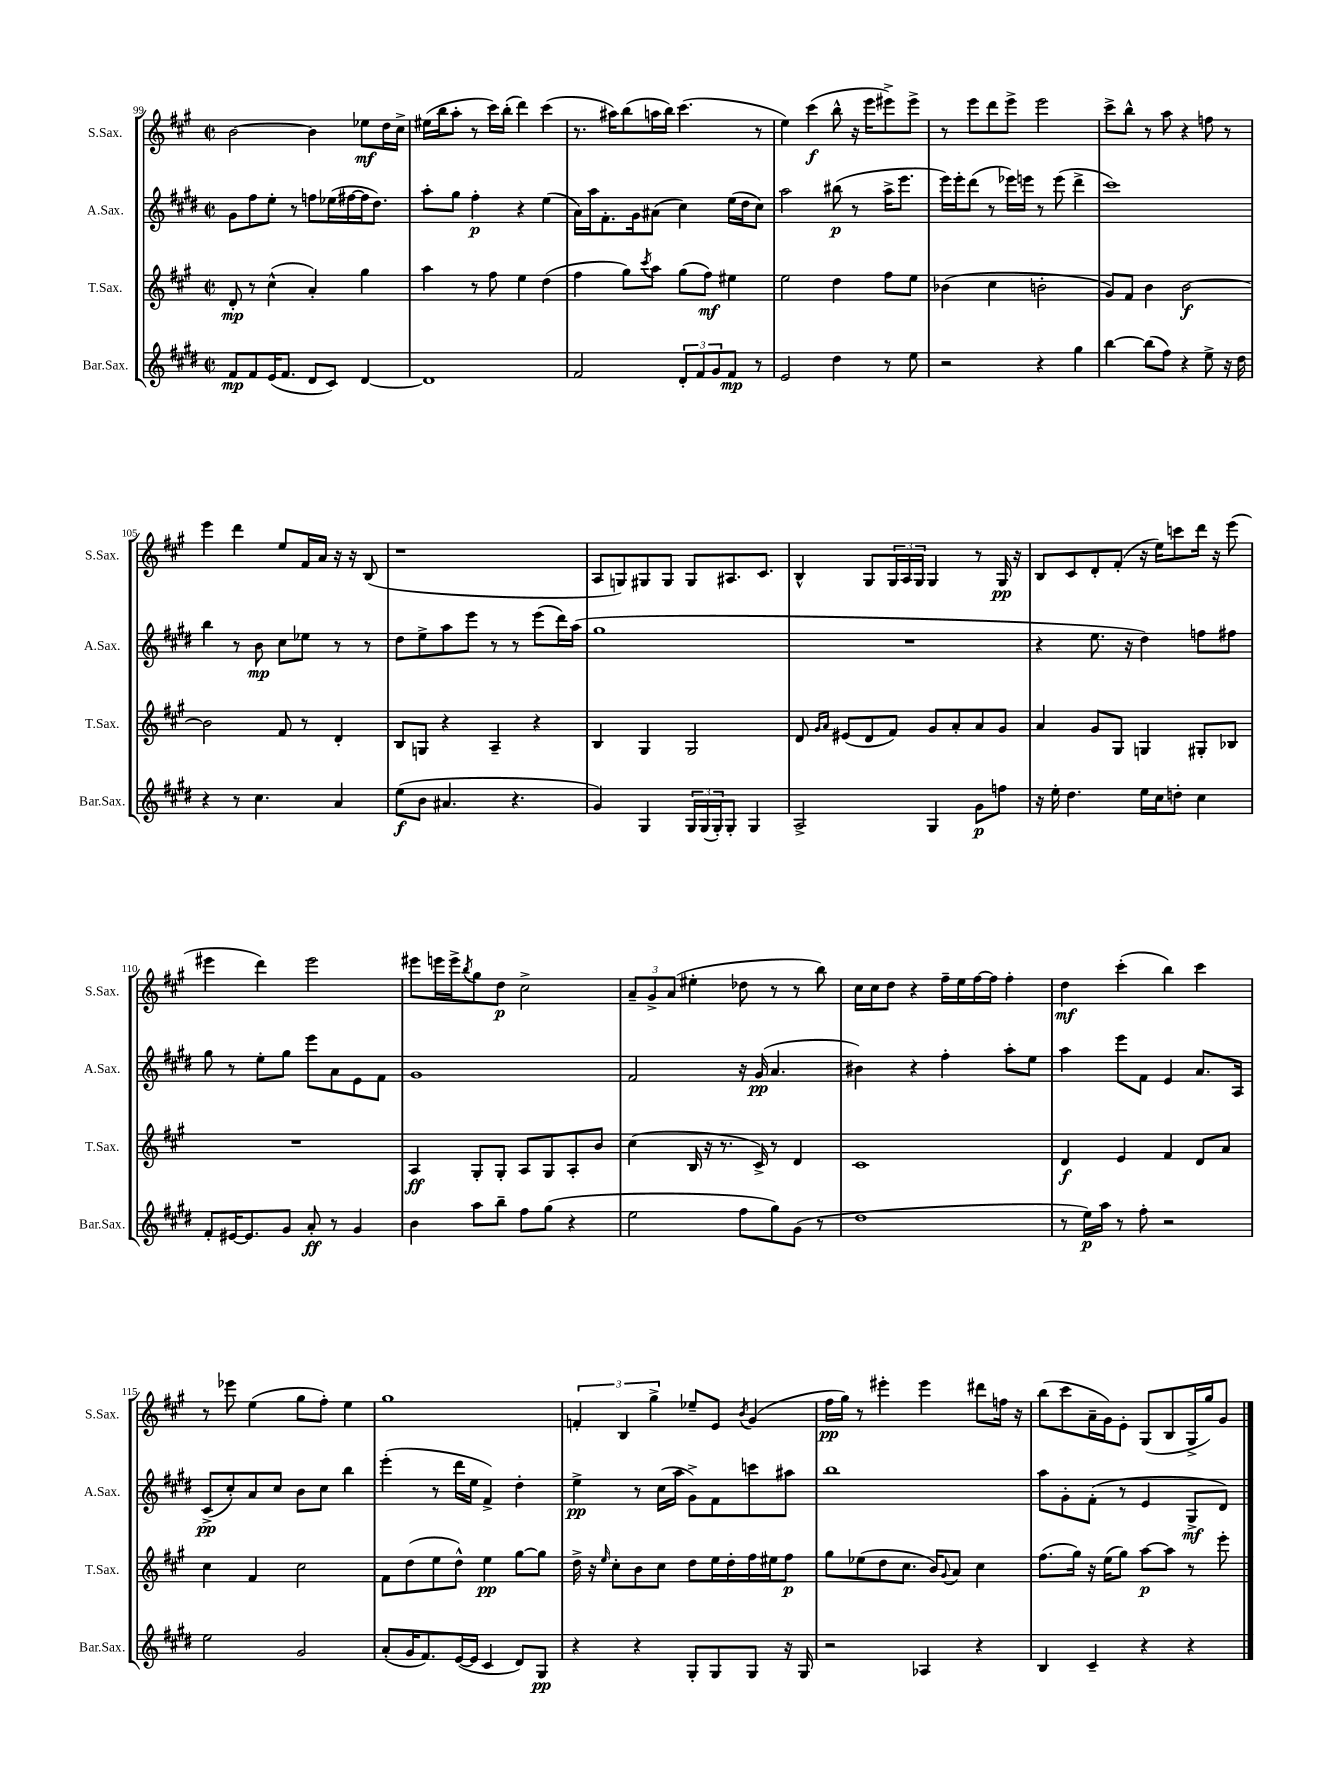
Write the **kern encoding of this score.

**kern	**kern	**kern	**kern
*staff4	*staff3	*staff2	*staff1
*clefG2	*clefG2	*clefG2	*clefG2
*k[f#c#g#d#]	*k[f#c#g#]	*k[f#c#g#d#]	*k[f#c#g#]
*M2/2	*M2/2	*M2/2	*M2/2
*met(c|)	*met(c|)	*met(c|)	*met(c|)
8f#	8d'	8g#	[2b
8f#	8r	8ff#	.
(16e	(4cc#^^	8ee'	.
8.f#	.	.	.
.	.	8r	.
8d#	4a')	8ff	4b]
8c#)	.	(16ee-	.
.	.	[16ff#	.
[4d#	4gg#	16ff#]	8ee-
.	.	8.dd#)	.
.	.	.	16dd
.	.	.	16cc#^
=	=	=	=
1d#]	4aa	8aa'	(16ee#
.	.	.	16bb
.	.	8gg#	8aa'
.	8r	4ff#'	8r
.	8ff#	.	16ccc#)
.	.	.	(16bb'
.	4ee	4r	4ddd)
.	(4dd	(4ee	(4ccc#
=	=	=	=
2f#	4ff#	16a)	8.r
.	.	16aa	.
.	.	8.f#'	.
.	.	.	16aa#)
.	8gg#)	.	(8bb
.	.	16g#	.
.	8qccc#	.	.
.	8aa	(8a#	16aa
.	.	.	16bb)
12d#'	(8gg#	4cc#)	(4.ccc#
12f#	.	.	.
.	8ff#)	.	.
12g#	.	.	.
8f#	4ee#	(16ee	.
.	.	16dd#	.
8r	.	8cc#)	8r
=	=	=	=
2e	2ee	2aa	4ee)
.	.	.	(4ccc#
4dd#	4dd	(8bb#	8bb^^
.	.	8r	16r
.	.	.	16eee
8r	8ff#	16aa^	8eee#^)
.	.	8.eee	.
8ee	8ee	.	8eee#^
=	=	=	=
2r	(4b-	16eee)	8r
.	.	16eee'	.
.	.	(8ddd#	8eee
.	4cc#	8r	8ddd
.	.	16eee-)	8eee^
.	.	16eee	.
4r	2b'	8r	2eee
.	.	(8eee	.
4gg#	.	4ddd#^	.
=	=	=	=
[4bb	8g#)	1ccc#)	8ccc#^
.	8f#	.	8bb^^
(8bb]	4b	.	8r
8ff#)	.	.	8aa
4r	[2b	.	4r
8ee^	.	.	8ff
16r	.	.	8r
16dd#	.	.	.
=	=	=	=
4r	2b]	4bb	4eee
8r	.	8r	4ddd
4.cc#	.	8b	.
.	8f#	8cc#	8ee
.	8r	8ee-	16f#
.	.	.	16a
4a	4d'	8r	16r
.	.	.	16r
.	.	8r	(8B
=	=	=	=
(8ee	8B	8dd#	1r
8b	8G	8ee^	.
4.a#	4r	8aa	.
.	.	8eee	.
.	4A~	8r	.
4.r	.	8r	.
.	4r	(8eee	.
.	.	16ddd#)	.
.	.	(16aa	.
=	=	=	=
4g#)	4B	1gg#	8A
.	.	.	8G)
4G#	4G#	.	8G#
.	.	.	8G#
24G#	2G#	.	8G#
(24G#	.	.	.
24G#')	.	.	.
8G#'	.	.	8.A#
4G#	.	.	.
.	.	.	8.c#
=	=	=	=
2A^	8d	1r	4B^^
.	16qqg#	.	.
.	16qqa	.	.
.	(8e#	.	.
.	8d	.	8G#
.	8f#)	.	24G#
.	.	.	24A
.	.	.	24G#
4G#	8g#	.	4G#
.	8a'	.	.
8g#	8a	.	8r
8ff	8g#	.	16G#
.	.	.	16r
=	=	=	=
16r	4a	4r	8B
16ee'	.	.	.
4.dd#	.	.	8c#
.	8g#	8.ee	8d'
.	8G#	.	(8f#'
.	.	16r	.
16ee	4G	4dd#)	16r
16cc#	.	.	16ee)
8dd'	.	.	8ccc
4cc#	8G#'	8ff	16ddd
.	.	.	16r
.	8B-	8ff#	(8eee
=	=	=	=
8f#'	1r	8gg#	4eee#
[16e#	.	8r	.
8.e#]	.	.	.
.	.	8ee'	4ddd)
8g#	.	8gg#	.
8a'	.	8eee	2eee#
8r	.	8a	.
4g#	.	8e	.
.	.	8f#	.
=	=	=	=
4b	4A	1g#	8eee#
.	.	.	16eee
.	.	.	16eee^
.	.	.	8qbb
8aa	8G#'	.	8gg#
8bb~	8G#'	.	8dd
8ff#	8A	.	2cc#^
(8gg#	8G#	.	.
4r	8A'	.	.
.	8b	.	.
=	=	=	=
2ee	(4cc#	2f#	12a~
.	.	.	12g#^
.	.	.	(12a
.	16B	.	4ee#'
.	16r	.	.
.	8.r	.	.
8ff#	.	16r	8dd-
.	16c#^)	(16g#	.
8gg#)	8r	4.a	8r
(8g#	4d	.	8r
8r	.	.	8bb)
=	=	=	=
1dd#	1c#	4b#)	16cc#
.	.	.	16cc#
.	.	.	8dd
.	.	4r	4r
.	.	4ff#'	16ff#~
.	.	.	16ee
.	.	.	[16ff#
.	.	.	16ff#]
.	.	8aa'	4ff#'
.	.	8ee	.
=	=	=	=
8r	4d	4aa	4dd
16ee)	.	.	.
16aa	.	.	.
8r	4e	8eee	(4ccc#'
8ff#'	.	8f#	.
2r	4f#	4e	4bb)
.	8d	8.a	4ccc#
.	8a	.	.
.	.	16A	.
=	=	=	=
2ee	4cc#	(8c#^	8r
.	.	8cc#')	8eee-
.	4f#	8a	(4ee
.	.	8cc#	.
2g#	2cc#	8b	8gg#
.	.	8cc#	8ff#')
.	.	4bb	4ee
=	=	=	=
(8a'	8f#	(4eee'	1gg#
16g#	(8dd	.	.
8.f#)	.	.	.
.	8ee	8r	.
([16e	8dd^^)	16ddd#	.
16e]	.	16ee	.
4c#	4ee	4f#^)	.
8d#)	[8gg#	4dd#'	.
8G#	8gg#]	.	.
=	=	=	=
4r	16dd^	4ee^	6f'
.	16r	.	.
.	16qqee	.	.
.	8cc#'	.	.
.	.	.	6B
4r	8b	8r	.
.	.	.	6gg#^
.	8cc#	(16cc#	.
.	.	16aa	.
8G#'	8dd	8g#^)	8ee-~
8G#	16ee	8f#	8e
.	16dd'	.	.
.	.	.	8qb
8G#	16ff#	8ccc	(4g#
.	16ee#	.	.
16r	8ff#	8aa#	.
16G#	.	.	.
=	=	=	=
2r	8gg#	1bb	16ff#
.	.	.	16gg#)
.	(8ee-	.	8r
.	8dd	.	4eee#'
.	8.cc#	.	.
4A-	.	.	4eee#
.	16b)	.	.
.	8qqg#	.	.
.	8a	.	.
4r	4cc#	.	8ddd#
.	.	.	16ff
.	.	.	16r
=	=	=	=
4B	(8.ff#	8aa	(8bb
.	.	8g#'	8ccc#
.	16gg#)	.	.
4c#~	16r	(8f#'	16a~
.	(16ee	.	16g#)
.	8gg#)	8r	8e'
4r	[8aa	4e	(8G#
.	8aa]	.	8B
4r	8r	8G#^	16G#^
.	.	.	16gg#)
.	8eee'	8d#)	8g#
==	==	==	==
*-	*-	*-	*-
